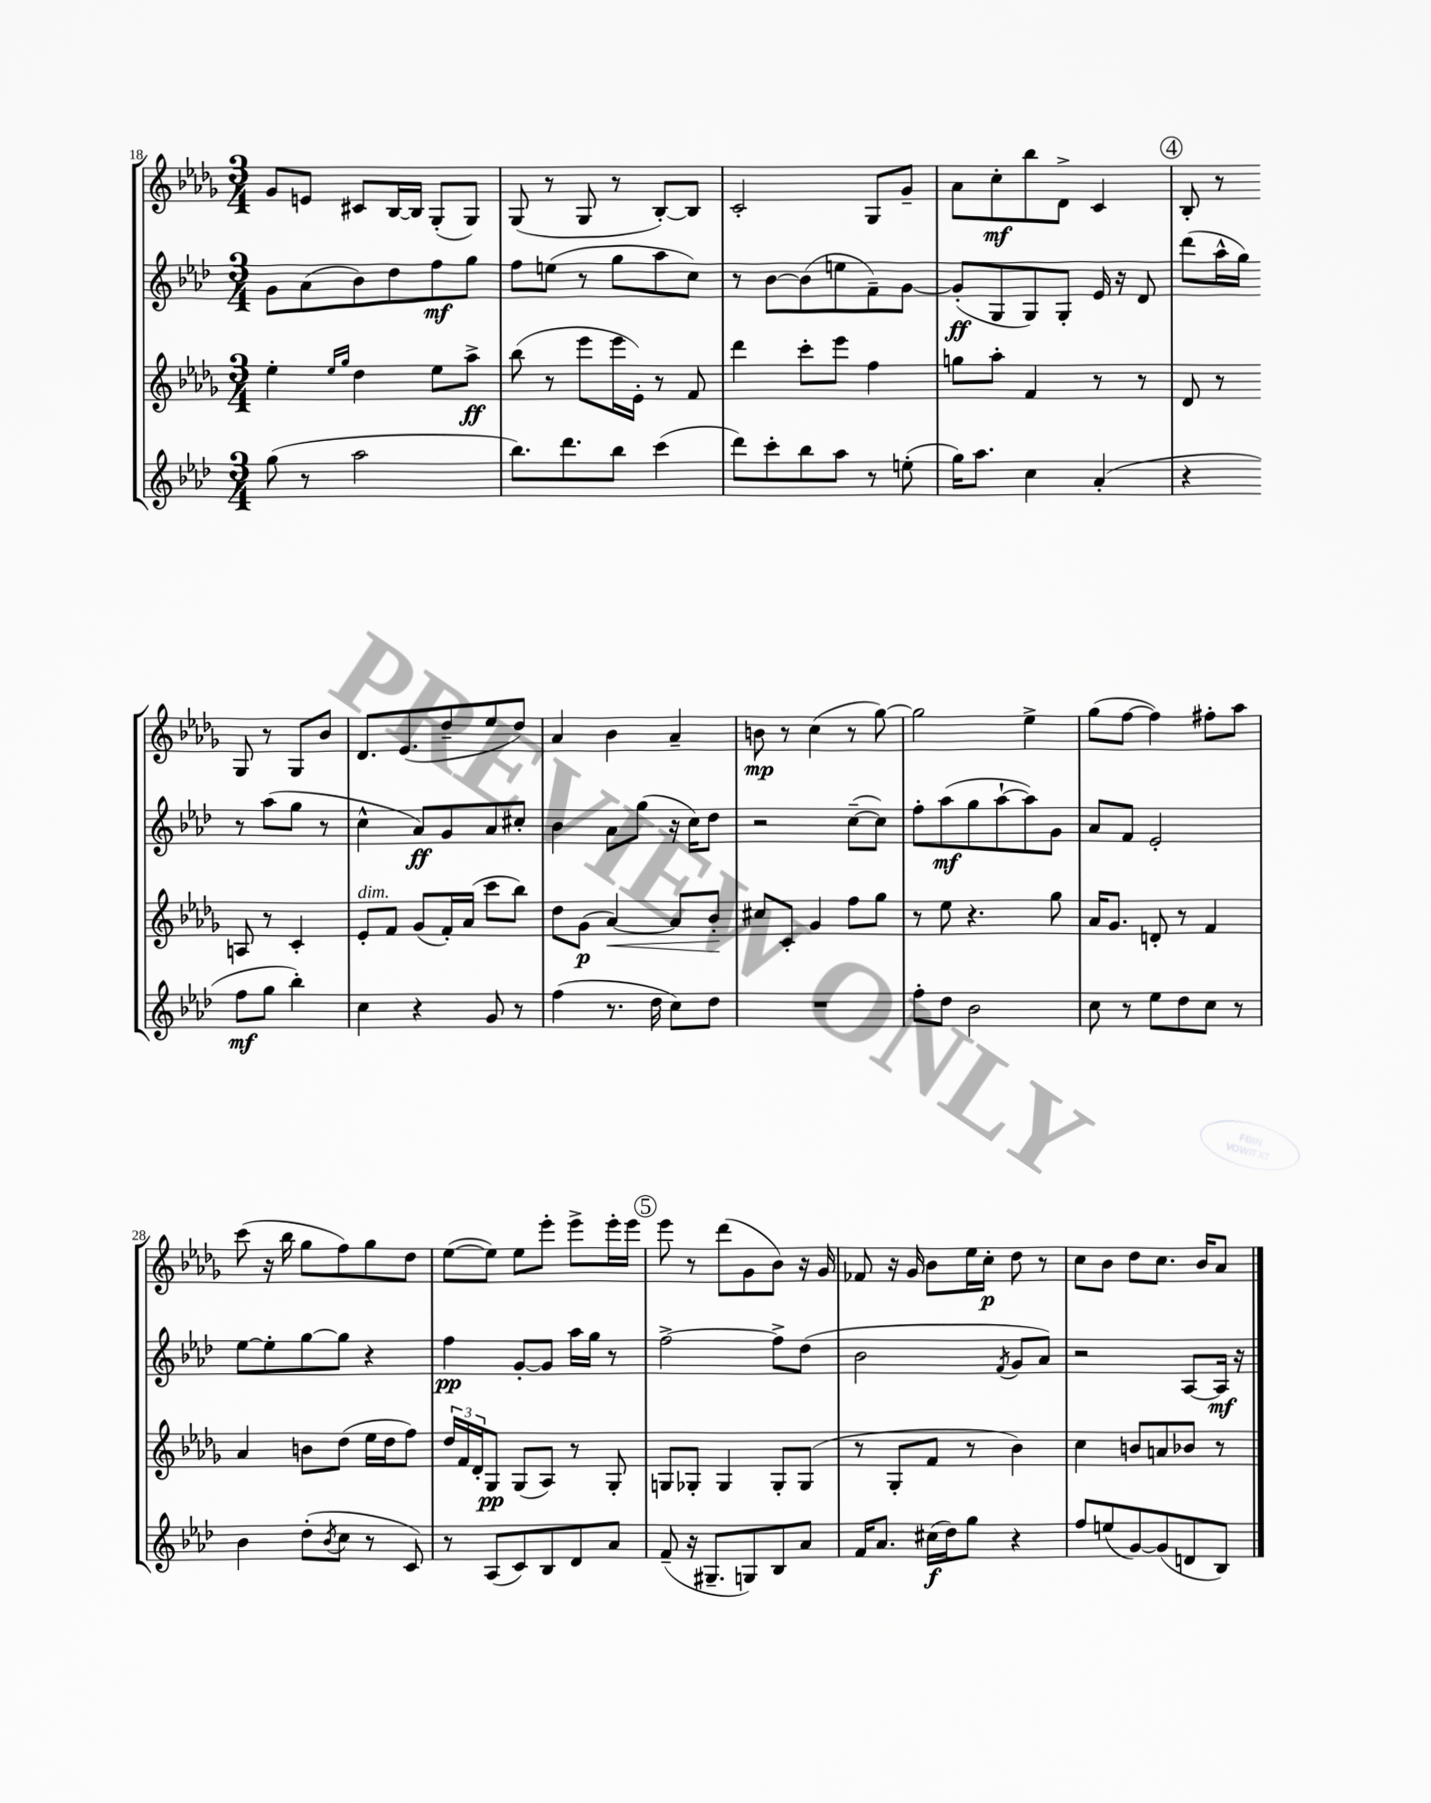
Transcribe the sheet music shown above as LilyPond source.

<<
\new StaffGroup <<
\new Staff = "s0" {
    \clef treble \key des \major \numericTimeSignature \time 3/4
    ges'8 e'8 cis'8 bes16~ bes16 ges8-.( ges8) |
    ges8( r8 ges8 r8 bes8~-.) bes8 |
    c'2-. ges8 ges'8-- |
    aes'8 c''8-.\mf bes''8 des'8-> c'4 |
    \mark \markup { \circle "4" } bes8-. r8 ges8 r8 ges8 bes'8 |
    des'8. ees'8.( des''8-- ees''8 des''8) |
    aes'4 bes'4 aes'4-- |
    b'8\mp r8 c''4( r8 ges''8~) |
    ges''2 ees''4-> |
    ges''8( f''8~ f''4) fis''8-. aes''8 |
    c'''8( r16 bes''16 ges''8 f''8) ges''8 des''8 |
    ees''8~( ees''8) ees''8 ees'''8-. ees'''8-> ees'''16-. ees'''16 |
    \mark \markup { \circle "5" } ees'''8 r8 des'''8( ges'8 bes'8) r16 ges'16 |
    fes'8 r16 ges'16 bes'8 ees''16 c''16-.\p des''8 r8 |
    c''8 bes'8 des''8 c''8. bes'16 aes'8 \bar "|." |
}
\new Staff = "s1" {
    \clef treble \key aes \major \numericTimeSignature \time 3/4
    g'8 aes'8( bes'8) des''8 f''8\mf g''8 |
    f''8 e''8( r8 g''8 aes''8 c''8) |
    r8 bes'8~ bes'8( e''8 f'8--) g'8~ |
    g'8-.\ff( g8 g8) g8-. ees'16 r16 des'8 |
    \mark \markup { \circle "4" } des'''8( aes''16-^ g''16) r8 aes''8( g''8 r8 |
    c''4-^ aes'8\ff) g'8 aes'8 cis''8-. |
    bes'4 aes'8 g''8( r16 c''16) des''8 |
    r2 c''8~--( c''8) |
    f''8-. aes''8\mf( g''8 aes''8~-! aes''8) g'8 |
    aes'8 f'8 ees'2-. |
    ees''8~ ees''8-. g''8~ g''8 r4 |
    f''4\pp g'8~-. g'8 aes''16 g''16 r8 |
    \mark \markup { \circle "5" } f''2~-> f''8-> des''8( |
    bes'2 \acciaccatura { f'8 } g'8 aes'8) |
    r2 aes8~ aes16\mf r16 \bar "|." |
}
\new Staff = "s2" {
    \clef treble \key des \major \numericTimeSignature \time 3/4
    ees''4-. \grace { ees''16 ges''16 } des''4 ees''8 aes''8->\ff |
    bes''8( r8 ees'''8 ees'''16 ees'16-.) r8 f'8 |
    des'''4 c'''8-. ees'''8 f''4 |
    g''8 aes''8-. f'4 r8 r8 |
    \mark \markup { \circle "4" } des'8 r8 a8 r8 c'4-. |
    ees'8-.^\markup { \italic "dim." } f'8 ges'8( f'16-.) aes'16( c'''8 bes''8) |
    des''8 ges'8\p( aes'4~\<) aes'8 bes'8-.\! |
    cis''8 c'8-. ges'4 f''8 ges''8 |
    r8 ees''8 r4. ges''8 |
    aes'16 ges'8. d'8-. r8 f'4 |
    aes'4 b'8 des''8( ees''16 des''16 f''8) |
    \tuplet 3/2 { des''16 f'16 des'16-. } ges8\pp ges8( aes8) r8 ges8-. |
    \mark \markup { \circle "5" } g8 ges8-. ges4 ges8-. ges8( |
    r8 ges8-. f'8 r8 bes'4) |
    c''4 b'8 a'8 bes'8 r8 \bar "|." |
}
\new Staff = "s3" {
    \clef treble \key aes \major \numericTimeSignature \time 3/4
    g''8( r8 aes''2 |
    bes''8.) des'''8. bes''8 c'''4( |
    des'''8) c'''8-. bes''8 aes''8 r8 e''8-.( |
    g''16) aes''8. c''4 aes'4-.( |
    \mark \markup { \circle "4" } r4 f''8\mf g''8 bes''4-.) |
    c''4 r4 g'8 r8 |
    f''4( r8. des''16 c''8) des''8 |
    R2. |
    f''8-. des''8 bes'2 |
    c''8 r8 ees''8 des''8 c''8 r8 |
    bes'4 des''8-.( \acciaccatura { bes'8 } c''8 r8 c'8) |
    r8 aes8( c'8) bes8 des'8 aes'8 |
    \mark \markup { \circle "5" } f'8--( r16 gis8.-- g8) bes8 aes'8 |
    f'16 aes'8. cis''16\f( des''16) g''8 r4 |
    f''8 e''8( g'8~) g'8( d'8 bes8) \bar "|." |
}
>>
>>
\layout { \context { \Score currentBarNumber = #18 } }
